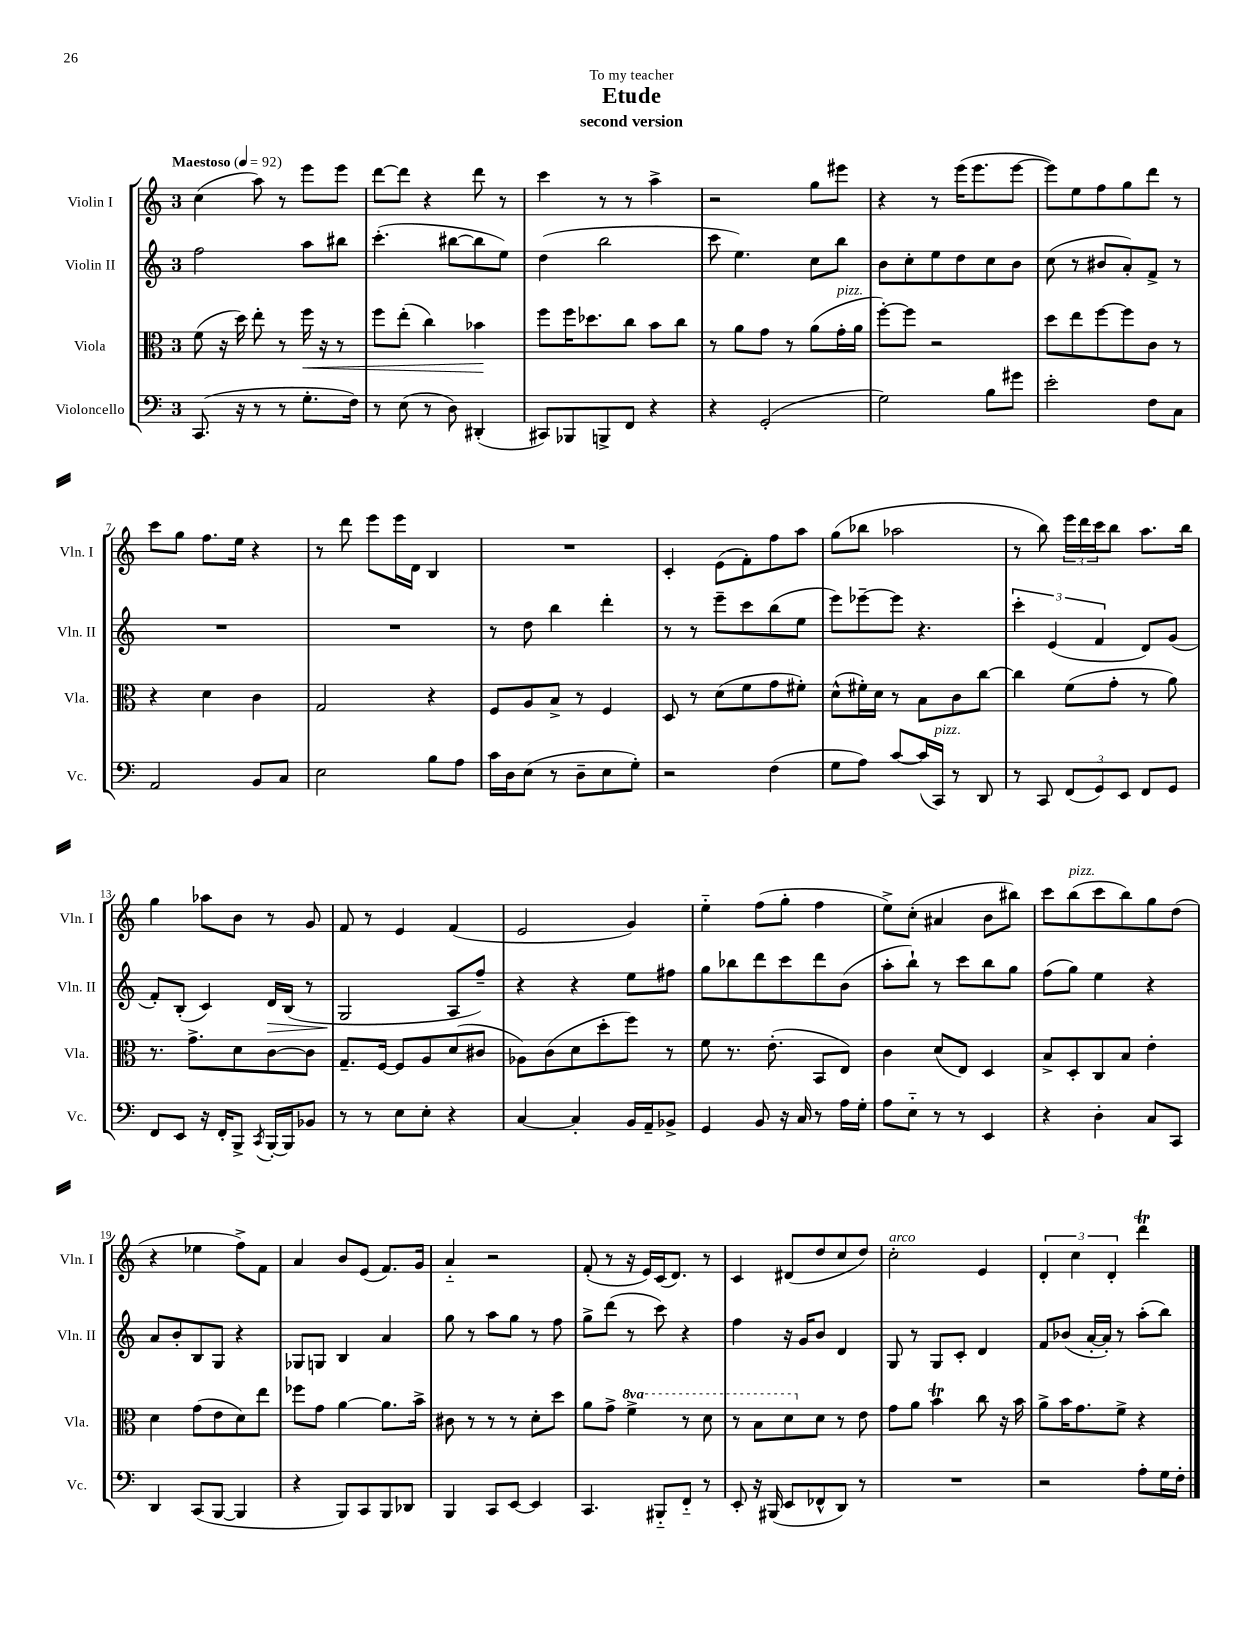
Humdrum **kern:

**kern	**kern	**kern	**kern
*staff4	*staff3	*staff2	*staff1
*clefF4	*clefC3	*clefG2	*clefG2
*k[]	*k[]	*k[]	*k[]
*M3/4	*M3/4	*M3/4	*M3/4
*MM92	*MM92	*MM92	*MM92
(8.CC	(8f	2ff	(4cc
.	16r	.	.
16r	16dd)	.	.
8r	8ee'	.	8aa)
8r	8r	.	8r
8.G'	16ff	8aa	8eee
.	16r	.	.
.	8r	8bb#	8eee
16F)	.	.	.
=	=	=	=
8r	8ff	(4.ccc'	[8ddd
(8E	(8ee'	.	8ddd]
8r	4cc)	.	4r
8D)	.	[8bb#	.
(4DD#'	4b-	8bb#]	8ddd
.	.	8ee)	8r
=	=	=	=
8CC#)	8ff	(4dd	4ccc
8BBB-	16ff	.	.
.	8.dd-	.	.
8BBB^	.	2bb	8r
8FF	8cc	.	8r
4r	8b	.	4aa^
.	8cc	.	.
=	=	=	=
4r	8r	8ccc	2r
.	8a	4.ee)	.
(2GG'	8g	.	.
.	8r	.	.
.	(8a	8cc	8gg
.	16g'	8bb	8eee#
.	16a	.	.
=	=	=	=
2G)	[8ff')	8b	4r
.	8ff]	8cc'	.
.	2r	8ee	8r
.	.	8dd	(16eee
.	.	.	8.eee
8B	.	8cc	.
8g#	.	8b	[8eee
=	=	=	=
2e'	8dd	(8cc	8eee])
.	8ee	8r	8ee
.	[8ff	8b#	8ff
.	8ff]	8a')	8gg
8F	8c	8f^	8ddd
8C	8r	8r	8r
=	=	=	=
2AA	4r	2.r	8ccc
.	.	.	8gg
.	4d	.	8.ff
.	.	.	16ee
8BB	4c	.	4r
8C	.	.	.
=	=	=	=
2E	2G	2.r	8r
.	.	.	8ddd
.	.	.	8eee
.	.	.	16eee
.	.	.	16d
8B	4r	.	4B
8A	.	.	.
=	=	=	=
16c	8F	8r	2.r
16D	.	.	.
(8E	8A	8dd	.
8r	8B^	4bb	.
8D~	8r	.	.
8E	4F	4ddd'	.
8G')	.	.	.
=	=	=	=
2r	8D	8r	4c'
.	8r	8r	.
.	(8d	8eee~	(8e
.	8f	8ccc	8f')
(4F	8g	(8bb	8ff
.	8f#')	8ee	8aa
=	=	=	=
8G	(8d^^	8eee)	(8gg
8A)	16f#')	[8eee-~	8bb-
.	16d	.	.
[8c	8r	8eee-]	2aa-
(16c]	8B	4.r	.
16CC)	.	.	.
8r	8c	.	.
8DD	[8cc	.	.
=	=	=	=
8r	4cc]	6ccc'	8r
8CC	.	.	8bb)
.	.	(6e	.
(12FF	(8f	.	24eee
.	.	.	24ddd
12GG)	.	6f	24ccc
.	8g'	.	8bb
12EE	.	.	.
8FF	8r	8d)	8.aa
8GG	8a)	(8g	.
.	.	.	16bb
=	=	=	=
8FF	8.r	8f')	4gg
8EE	.	(8B'	.
.	8.g^	.	.
16r	.	4c)	8aa-
16FF'	.	.	.
8BBB^	8d	.	8b
8qCC	.	.	.
[16BBB'	[8c	16d	8r
16BBB]	.	(16B	.
8BB-	8c]	8r	8g
=	=	=	=
8r	8.G~	2G	8f
8r	.	.	8r
.	[16F	.	.
8E	8F]	.	4e
8E'	8A	.	.
4r	(8d	8A	(4f
.	8c#	8ff~)	.
=	=	=	=
[4C	8A-)	4r	2e
.	(8c	.	.
4C']	8d	4r	.
.	8dd'	.	.
16BB	8ff)	8ee	4g)
16AA~	.	.	.
8BB-^	8r	8ff#	.
=	=	=	=
4GG	8f	8gg	4ee'~
.	8.r	8bb-	.
8BB	.	8ddd	(8ff
.	(8.e'	.	.
16r	.	8ccc	8gg'
16C	.	.	.
8r	8BB	8ddd	4ff
16A	8E)	(8b	.
16G'	.	.	.
=	=	=	=
8A	4c	8aa'	8ee^)
8E'~	.	8bb`)	(8cc'
8r	(8d	8r	4a#
8r	8E)	8ccc	.
4EE	4D	8bb	8b
.	.	8gg	8bb#)
=	=	=	=
4r	8B^	(8ff	8ccc
.	8D'	8gg)	(8bb
4D'	8C	4ee	8ccc
.	8B	.	8bb)
8C	4e'	4r	8gg
8CC	.	.	(8dd
=	=	=	=
4DD	4d	8a	4r
.	.	8b'	.
(8CC	(8g	8B	4ee-
[8BBB	8e	8G	.
4BBB]	8d)	4r	8ff^)
.	8ee	.	8f
=	=	=	=
4r	8ff-	8G-	4a
.	8g	8G	.
8BBB)	[4a	4B	8b
8CC	.	.	(8e
8BBB	8.a]	4a	8.f)
8DD-	.	.	.
.	16b^	.	16g
=	=	=	=
4BBB	8c#	8gg	4a'~
.	8r	8r	.
8CC	8r	8aa	2r
[8EE	8r	8gg	.
4EE]	8d'	8r	.
.	8dd	8ff	.
=	=	=	=
4.CC	8a	8gg^	(8f'
.	8g^	(8ddd	8r
.	4ff^	8r	16r
.	.	.	16e)
8BBB#'~	.	8ccc)	(16c
.	.	.	8.d)
8FF'~	8r	4r	.
8r	8dd	.	8r
=	=	=	=
8EE'	8r	4ff	4c
16r	8b	.	.
(16BBB#	.	.	.
8EE	8dd	16r	(8d#
.	.	16g	.
8FF-^^	8d	8b	8dd
8DD)	8r	4d	8cc
8r	8e	.	8dd)
=	=	=	=
2.r	8g	8G	2cc'
.	8a	8r	.
.	4b	8G	.
.	.	8c'	.
.	8cc	4d	4e
.	16r	.	.
.	16b	.	.
=	=	=	=
2r	8a^	8f	6d'
.	16b	(8b-	.
.	.	.	6cc
.	8.g	.	.
.	.	[16a'	.
.	.	16a'])	.
.	.	.	6d'
.	8f^	8r	.
8A'	4r	(8aa'	4ddd
16G	.	8bb)	.
16F'	.	.	.
==	==	==	==
*-	*-	*-	*-
